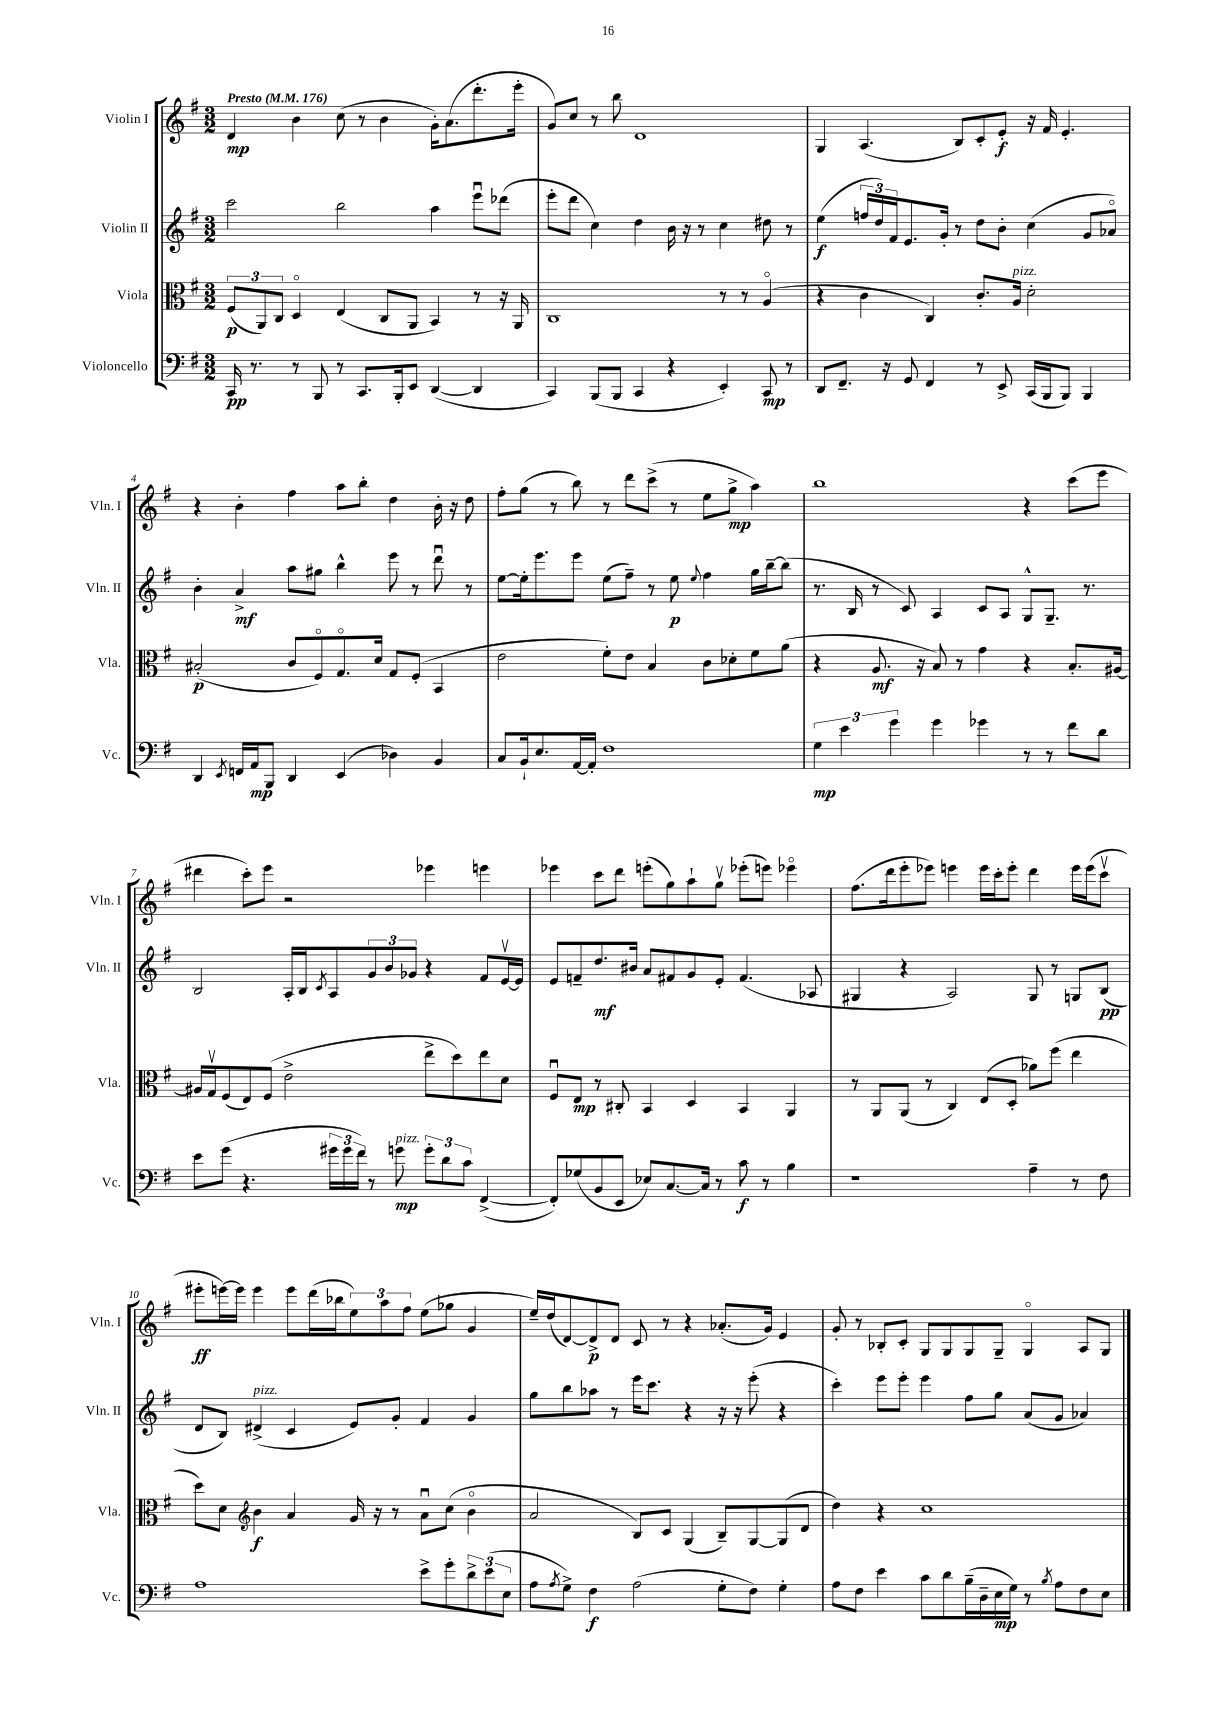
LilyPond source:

<<
\new StaffGroup <<
\new Staff = "s0" \with { instrumentName = "Violin I" shortInstrumentName = "Vln. I" } {
    \clef treble \key g \major \numericTimeSignature \time 3/2 \tempo "Presto" 4 = 176
    d'4\mp b'4 c''8( r8 b'4 g'16-.) a'8.( d'''8.-. e'''16-. |
    g'8) c''8 r8 b''8 d'1 |
    g4 a4.( b8) c'8-. e'8-.\f r16 fis'16 e'4.-. |
    r4 b'4-. fis''4 a''8 b''8-. d''4 b'16-. r16 d''8 |
    fis''8-. g''8( r8 b''8) r8 d'''8 c'''8->( r8 e''8 g''8->\mp a''4) |
    b''1 r4 c'''8( e'''8 |
    dis'''4 c'''8-.) e'''8 r2 ees'''4 e'''4 |
    ees'''4 c'''8 d'''8 e'''8-.( g''8) a''8-! g''8\upbow ees'''8-.( e'''8) ees'''4\flageolet |
    fis''8.( d'''16 e'''8-. ees'''8) e'''4 e'''16 c'''16-. e'''8-. d'''4 e'''16 e'''16( c'''8\upbow |
    eis'''8-.\ff e'''16~) e'''16 e'''4 e'''8 d'''16( bes''16 \tuplet 3/2 { e''8) a''8 fis''8 } e''8( ges''8 g'4 |
    e''16--) d''16( d'8~) d'8->\p d'8 c'8 r8 r4 aes'8.-.( g'16) e'4 |
    g'8-. r8 bes8-. c'8-. g8 g8 g8 g8-- g4\flageolet a8 g8 \bar "|." |
}
\new Staff = "s1" \with { instrumentName = "Violin II" shortInstrumentName = "Vln. II" } {
    \clef treble \key g \major \numericTimeSignature \time 3/2
    c'''2 b''2 a''4 e'''8\downbow des'''8( |
    e'''8-. d'''8 c''4) d''4 b'16 r16 r8 c''4 dis''8 r8 |
    e''4\f( \tuplet 3/2 { f''16 d''16) fis'16 } e'8. g'16-. r8 d''8 b'8-. c''4( g'8 aes'8\flageolet) |
    b'4-. a'4->\mf a''8 gis''8 b''4-^ e'''8 r8 d'''8\downbow r8 |
    e''8~ e''16-. e'''8. e'''8 e''8( fis''8--) r8 e''8\p \appoggiatura { e''8 } fis''4 g''16 b''16~-- b''8( |
    r8. b16 r8 c'8) a4 c'8 a8 g8-^ g8.-- r8. |
    b2 a16-. b16 \acciaccatura { c'8 } a8 \tuplet 3/2 { g'8 b'8 ges'8 } r4 fis'8 e'16~\upbow e'16 |
    e'8 f'8-- d''8.\mf bis'16 a'8 fis'8 g'8 e'8-. fis'4.( aes8 |
    gis4 r4 a2) gis8 r8 g8 b8\pp( |
    d'8 b8) dis'4->^\markup { \italic "pizz." }( c'4 e'8) g'8-. fis'4 g'4 |
    g''8 b''8 aes''8 r8 e'''16 c'''8. r4 r16 r16 e'''8-.( r4 |
    c'''4-.) e'''8 e'''8-. e'''4 fis''8 g''8 a'8( g'8 aes'4) \bar "|." |
}
\new Staff = "s2" \with { instrumentName = "Viola" shortInstrumentName = "Vla." } {
    \clef alto \key g \major \numericTimeSignature \time 3/2
    \tuplet 3/2 { fis8\p( a,8) c8 } d4\flageolet e4( c8 a,8 b,4) r8 r16 a,16 |
    c1 r8 r8 a4\flageolet( |
    r4 c'4 c4) c'8.-. a16^\markup { \italic "pizz." } d'2-. |
    bis2-.\p( c'8 fis8\flageolet) g8.\flageolet d'16 g8 fis8-.( b,4 |
    e'2 fis'8-.) e'8 b4 c'8 des'8-. fis'8 a'8( |
    r4 a8.\mf r16 b8) r8 g'4 r4 b8.-. ais16~ |
    ais16 g16\upbow fis8( e8) fis8( e'2-> e''8-> d''8) e''8 d'8 |
    fis8\downbow e8\mp r8 cis8-. b,4 d4 b,4 a,4 |
    r8 a,8 a,8( r8 c4) e8( d8-. aes'8) fis''8( e''4 |
    d''8) d'8 \clef treble b'4\f a'4 g'16 r16 r8 a'8\downbow c''8( b'4\flageolet |
    a'2 b8) c'8 g4( b8--) g8~ g8( d'8 |
    d''4) r4 c''1 \bar "|." |
}
\new Staff = "s3" \with { instrumentName = "Violoncello" shortInstrumentName = "Vc." } {
    \clef bass \key g \major \numericTimeSignature \time 3/2
    c,16\pp r8. r8 b,,8 r8 c,8. b,,16-. e,8 d,4~( d,4 |
    c,4) b,,8( b,,8 c,4 r4 e,4-.) c,8\mp r8 |
    d,8 fis,8.-- r16 g,8 fis,4 r8 e,8-> c,16( b,,16 b,,8) b,,4 |
    d,4 \acciaccatura { e,8 } f,16 a,16\mp b,,8 d,4 e,4( des4) b,4 |
    c8 b,16-! e8. a,16~ a,16-. fis1 |
    \tuplet 3/2 { g4\mp e'4 g'4 } g'4 ges'4 r8 r8 fis'8 d'8 |
    e'8 g'8( r4. \tuplet 3/2 { gis'16 gis'16 fis'16) } r8 g'8\mp^\markup { \italic "pizz." } \tuplet 3/2 { g'8-. d'8 c'8 } fis,4~->( |
    fis,8-.) ges8( b,8 e,8 ees8) c8.~ c16 r8 c'8\f r8 b4 |
    r1 a4-- r8 fis8 |
    a1 e'8-> g'8-. \tuplet 3/2 { d'8-> e'8( e8 } |
    a8 \acciaccatura { a8 } g8->) fis4\f a2( g8-. fis8) g4-. |
    a8 fis8 e'4 c'8 d'8 b16--( d16-- e16\mp g16) r8 \acciaccatura { b8 } a8 fis8 e8 \bar "|." |
}
>>
>>
